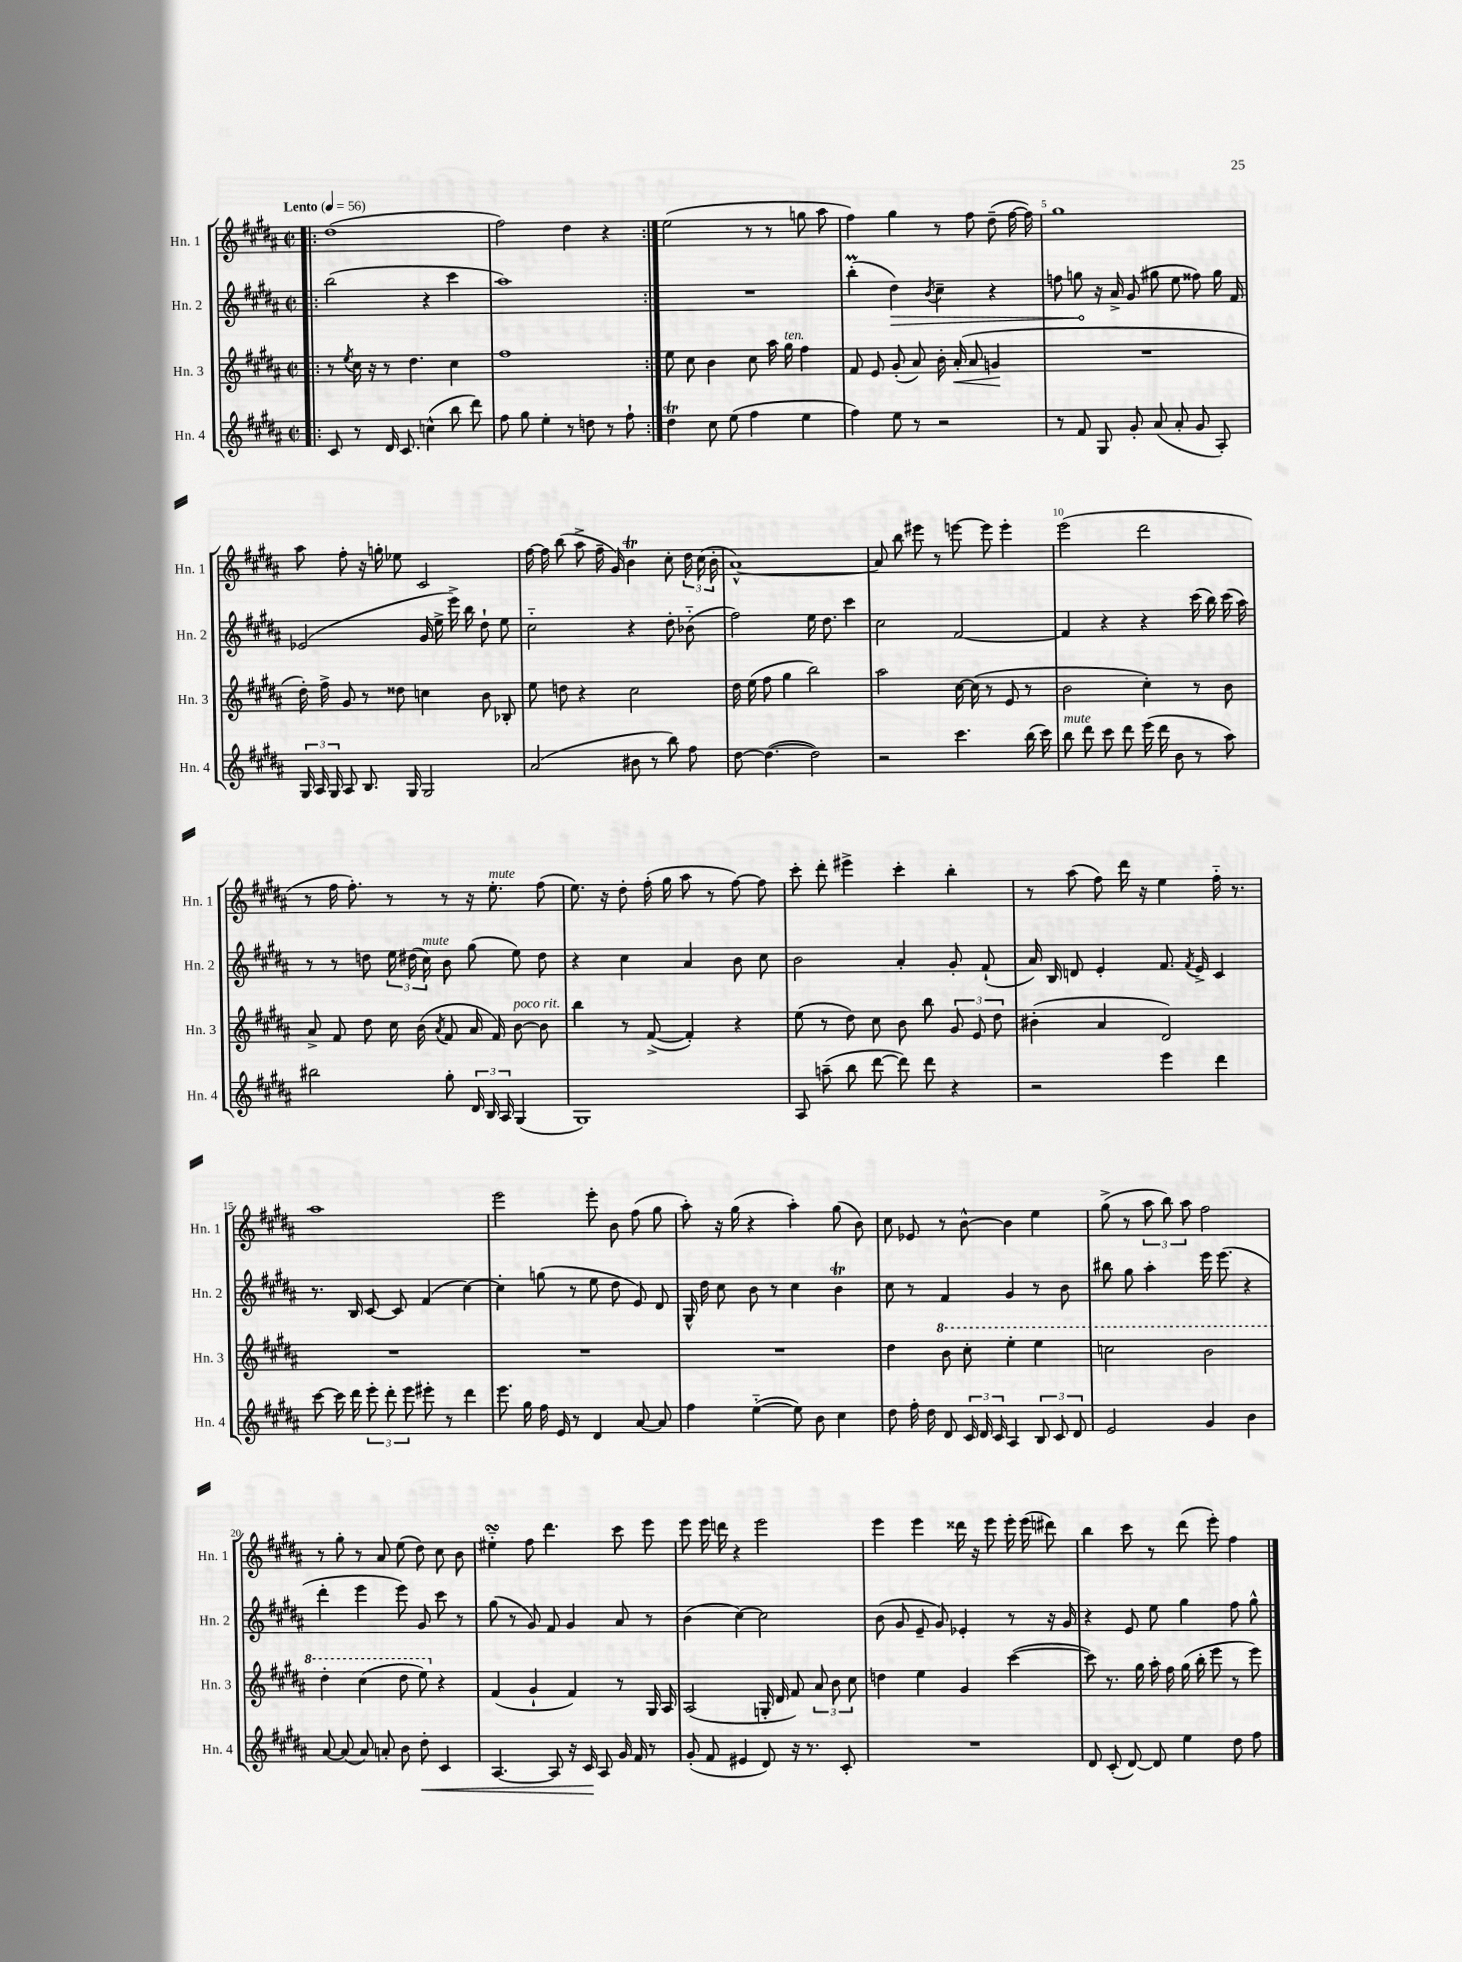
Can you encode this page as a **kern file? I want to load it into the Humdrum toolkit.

**kern	**kern	**kern	**kern
*staff4	*staff3	*staff2	*staff1
*clefG2	*clefG2	*clefG2	*clefG2
*k[f#c#g#d#a#]	*k[f#c#g#d#a#]	*k[f#c#g#d#a#]	*k[f#c#g#d#a#]
*M2/2	*M2/2	*M2/2	*M2/2
*met(c|)	*met(c|)	*met(c|)	*met(c|)
*MM56	*MM56	*MM56	*MM56
=!|:	=!|:	=!|:	=!|:
8c#/	8r	(2bb\	(1dd#
.	8qee/	.	.
8r	16cc#\	.	.
.	16r	.	.
16d#/	8r	.	.
8.c#/	.	.	.
.	4.dd#\	.	.
(4cc^^\	.	4r	.
8bb\	4cc#\	4ccc#\	.
8ddd#\)	.	.	.
=	=	=	=
8ff#\	1ff#	1aa#)	2ff#\)
8gg#\	.	.	.
4ee'\	.	.	.
8r	.	.	4dd#\
8dd\	.	.	.
8r	.	.	4r
8ff#`\	.	.	.
=:|!	=:|!	=:|!	=:|!
4dd#\	8ee\	1r	(2ee\
.	8cc#\	.	.
8cc#\	4b\	.	.
(8ee\	.	.	.
4ff#\	8cc#\	.	8r
.	16aa#\	.	8r
.	16gg#\	.	.
4ee\	4ff#\	.	8gg\
.	.	.	8aa#\
=	=	=	=
4ff#\)	8f#/	(4bb'\	4ff#\)
.	8e/	.	.
8ee\	(8g#'/	4dd#\)	4gg#\
8r	8a#/)	.	.
.	.	8qb/	.
2r	16b'\	4cc#~\	8r
.	(16a#'/	.	.
.	8a#/	.	8ff#\
.	4g/	4r	(8dd#~\
.	.	.	[16ff#\
.	.	.	16ff#\])
=	=	=	=
8r	1r	8ff\	1gg#
8f#/	.	8gg\	.
8G#/	.	16r	.
.	.	16a#^/	.
8g#'/	.	(8g#/	.
(8a#/	.	8gg#\	.
8a#'/	.	8ee\	.
8g#/	.	8ff##\)	.
8A#'/)	.	16gg#\	.
.	.	16f#/	.
=	=	=	=
24G#/	16dd#'\)	(2e-/	8aa#\
24A#/	.	.	.
.	16ff#^\	.	.
24G#/	.	.	.
8A#/	8g#/	.	8ff#'\
8.B/	8r	.	16r
.	.	.	16gg'\
.	8dd##\	.	8ee-\
16G#/	.	.	.
2G#/	4cc\	16g#/	2c#/
.	.	16ee^\	.
.	.	16eee^\)	.
.	.	16bb\	.
.	8b\	8dd#`\	.
.	8B-'/	8ee\	.
=	=	=	=
(2a#/	8ee\	2cc#'~\	[16ff#\
.	.	.	16ff#\]
.	8dd\	.	(8bb\
.	4r	.	8aa#^\
.	.	.	16ff#~\
.	.	.	16g#/)
8b#\	2cc#\	4r	4b\
8r	.	.	.
8bb\)	.	8dd#'\	8cc#'\
8ff#\	.	(8b-'~\	24dd#\
.	.	.	(24cc#\
.	.	.	24b'\
=	=	=	=
[8dd#\	16dd#\	2ff#\)	[1a#^^)
.	(16ee\	.	.
(4.dd#\_	8ff#\	.	.
.	4gg#\	.	.
2dd#\])	2bb\)	16ee\	.
.	.	8.dd#\	.
.	.	4ccc#\	.
=	=	=	=
2r	2aa#\	2cc#\	8a#/]
.	.	.	8bb\
.	.	.	8eee#\
.	.	.	8r
4.ccc#\	[16cc#\	[2f#/	[8eee\
.	(16cc#\]	.	.
.	8r	.	8eee\]
.	8e/	.	4eee'\
(16bb\	8r	.	.
16ccc#\)	.	.	.
=	=	=	=
8bb\	2b\	4f#/]	(2eee\
8ddd#\	.	.	.
8ccc#\	.	4r	.
8ddd#\	.	.	.
(16eee\	4cc#'\)	4r	2ddd#\
16ddd#\	.	.	.
8b\	.	.	.
8r	8r	(16ccc#\	.
.	.	16bb\)	.
8aa#\)	8b\	(16ccc#\	.
.	.	16aa#\)	.
=	=	=	=
2bb#\	8a#^/	8r	8r
.	8f#/	8r	16ff#\
.	.	.	8.ff#'\)
.	8dd#\	8dd\	.
.	16cc#\	24ee\	8r
.	.	(24dd#\	.
.	(16b\	.	.
.	.	24cc#\)	.
.	8qa#/	.	.
8gg#'\	8f#/	8b\	8r
24d#/	16a#/	(8gg#\	16r
24B/	.	.	.
.	16f#/)	.	8.ee'\
24A#/	.	.	.
(4G#/	[8b\	8ee\)	.
.	8b\]	8dd#\	(8ff#\
=	=	=	=
1G#)	4bb\	4r	8.ee\)
.	.	.	16r
.	8r	4cc#\	8dd#'\
.	([8f#^/	.	(16ff#'\
.	.	.	16gg#\
.	4f#'/])	4a#/	8aa#\
.	.	.	8r
.	4r	8b\	[8ff#\)
.	.	8cc#\	8ff#\]
=	=	=	=
8A#/	(8ee\	2b\	8ccc#'\
(8aa~\	8r	.	8ddd#'\
8bb\	8dd#\)	.	4eee#^\
[8ddd#\	8cc#\	.	.
8ddd#\])	8b\	4a#'/	4ccc#'\
8ddd#\	8bb\	.	.
4r	12g#/	8g#'/	4bb'\
.	12e/	.	.
.	.	(8f#`/	.
.	12dd#\	.	.
=	=	=	=
2r	(4b#'\	16a#/)	8r
.	.	16B/	.
.	.	8d/	(8aa#\
.	4a#/	4e'/	8ff#\)
.	.	.	16ddd#\
.	.	.	16r
4eee\	2d#/)	8.f#/	4ee\
.	.	8qf#/	.
.	.	16e^/	.
4ddd#\	.	4c#/	16ff#'~\
.	.	.	8.r
=	=	=	=
[8ccc#\	1r	8.r	1aa#
16ccc#\]	.	.	.
16ddd#\	.	16B/	.
12eee'\	.	[8c#/	.
12ddd#'\	.	.	.
.	.	8c#/]	.
12eee\	.	.	.
8eee#'\	.	(4f#/	.
8r	.	.	.
4ddd#\	.	[4cc#\)	.
=	=	=	=
8.eee\	1r	4cc#'\]	2eee\
16gg#\	.	.	.
16ff#\	.	(8gg\	.
16e/	.	.	.
8r	.	8r	.
4d#/	.	8ee\	8eee'\
.	.	8dd#\	8b\
[8a#/	.	8e/)	(8ff#\
8a#/]	.	8d#/	8gg#\
=	=	=	=
4ff#\	1r	16G#^^/	8aa#'\)
.	.	16dd#\	.
.	.	8cc#\	16r
.	.	.	(16gg#\
([4ee'~\	.	8b\	4r
.	.	8r	.
8ee\])	.	4cc#\	4aa#'\)
8b\	.	.	.
4cc#\	.	4b\	(8gg#\
.	.	.	8b\)
=	=	=	=
8dd#\	4dd#\	8cc#\	8cc#\
16ff#'\	.	8r	8e-/
16dd#\	.	.	.
8d#/	8bb\	4f#/	8r
24c#/	8ccc#'\	.	[8b^^\
24d#/	.	.	.
24c#/	.	.	.
4A#/	4eee'\	4g#/	4b\]
12B/	4eee\	8r	4ee\
12c#/	.	.	.
.	.	8b\	.
12d#/	.	.	.
=	=	=	=
2e/	2ccc\	8bb#\	(8gg#^\
.	.	8gg#\	8r
.	.	4aa#'\	12aa#\
.	.	.	12bb\)
.	.	.	12aa#\
4g#/	2bb\	16eee\	2ff#\
.	.	(8.eee\	.
4b\	.	4r	.
=	=	=	=
[8a#/	4ddd#'\	4ddd#'\	8r
(8a#/]	.	.	8gg#'\
8a#/)	(4ccc#\	4eee\	8r
8a'/	.	.	8a#/
8b\	8ddd#\	8eee\)	(8ee\
8dd#'\	8eee\)	8g#/	8dd#\)
4c#/	4r	8ccc#\	8cc#\
.	.	8r	8b\
=	=	=	=
[4.A#/	(4f#/	(8gg#\	4ee#'~\
.	.	8r	.
.	4g#`/	8g#/)	8ff#\
8A#/]	.	8f#/	4.ddd#\
16r	4f#/)	4g#/	.
16c#/	.	.	.
8A#/	.	.	.
16g#/	8r	8a#/	8ccc#\
16f#/	.	.	.
8r	16G#/	8r	8eee\
.	16A#/	.	.
=	=	=	=
(8g#'/	(2A#/	(4b\	8eee\
8f#/	.	.	16eee\
.	.	.	16ddd\
4e#/	.	[4cc#\)	4r
8d#/)	16G'/	2cc#\]	2eee\
.	16d#/	.	.
16r	8f#/)	.	.
8.r	.	.	.
.	12a#/	.	.
.	12b\	.	.
8c#'/	.	.	.
.	12cc#\	.	.
=	=	=	=
1r	4dd\	(8b\	4eee\
.	.	8g#/	.
.	4ee\	8e~/	4eee\
.	.	8g#/)	.
.	4g#/	4e-'/	16ddd##\
.	.	.	16r
.	.	.	8eee\
.	([4ccc#\	8r	16eee'\
.	.	.	(16eee\
.	.	16r	8ddd#\)
.	.	16g#/	.
=	=	=	=
8d#/	8ccc#\])	4r	4bb\
(8c#'/	8.r	.	.
[8d#/)	.	8e/	8ccc#\
.	16gg#\	.	.
8d#/]	16aa#'\	8ee\	8r
.	16ff#\	.	.
4ee\	(16gg#\	4gg#\	(8ddd#\
.	16bb'\	.	.
.	8eee\	.	8eee'\)
8dd#\	8r	8ff#\	4ff#\
8ff#\	8eee\)	8gg#^^\	.
==	==	==	==
*-	*-	*-	*-
